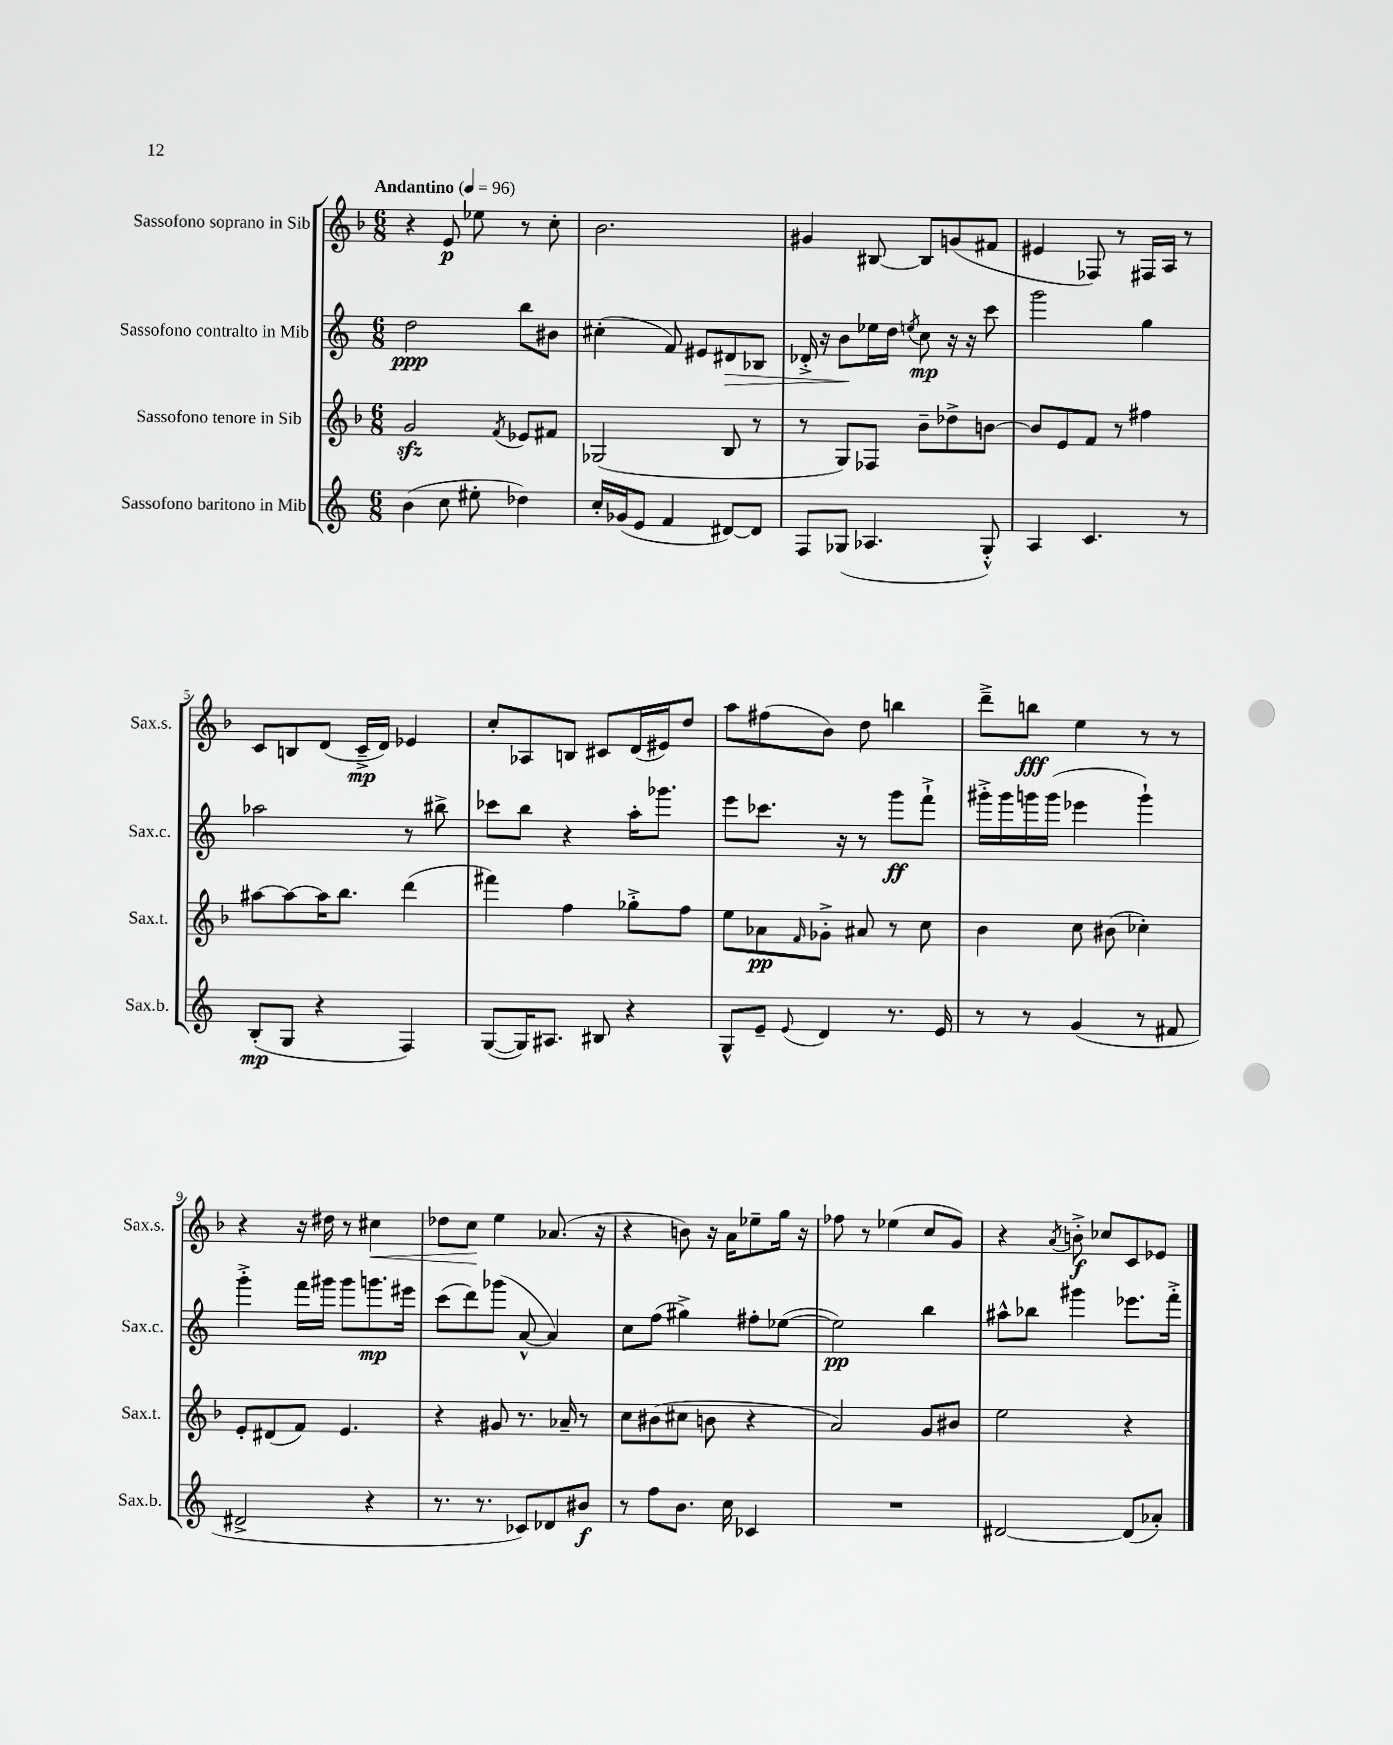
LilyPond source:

<<
\new StaffGroup <<
\new Staff = "s0" \with { instrumentName = "Sassofono soprano in Sib" shortInstrumentName = "Sax.s." } {
    \clef treble \key f \major \numericTimeSignature \time 6/8 \tempo "Andantino" 4 = 96
    r4 e'8\p ees''8 r8 c''8-. |
    bes'2. |
    gis'4 bis8~ bis8 g'8( fis'8 |
    eis'4 fes8) r8 fis16 a16 r8 |
    c'8 b8 d'8( c'16--->\mp d'16) ees'4 |
    c''8-. aes8 b8 cis'8 d'16( eis'16) d''8 |
    a''8 fis''8( bes'8) d''8 b''4 |
    d'''8---> b''8\fff e''4 r8 r8 |
    r4 r16 dis''16 r8 cis''4\< |
    des''8 c''8\! e''4 aes'8.( r16 |
    r4 b'8) r16 a'16 ees''8-- g''16 r16 |
    fes''8 r8 ees''4( c''8 g'8) |
    r4 \acciaccatura { a'8 } b'8-.->\f ces''8 c'8 ees'8 \bar "|." |
}
\new Staff = "s1" \with { instrumentName = "Sassofono contralto in Mib" shortInstrumentName = "Sax.c." } {
    \clef treble \key c \major \numericTimeSignature \time 6/8
    d''2\ppp b''8 bis'8 |
    cis''4-.( f'8) eis'8 dis'8\> bes8 |
    des'16-.-> r16 b'8\! ees''16 d''16 \acciaccatura { e''8 } c''8\mp r16 r16 c'''8 |
    g'''2 g''4 |
    aes''2 r8 bis''8-> |
    ces'''8 b''8 r4 a''16-. ges'''8. |
    e'''8 ces'''8. r16 r8 g'''8\ff f'''8-!-> |
    gis'''16-.-> gis'''16 g'''16 g'''16( ees'''4 g'''4-!) |
    g'''4-.-> f'''16 gis'''16 gis'''8 g'''8.\mp eis'''16 |
    c'''8( d'''8) ges'''8( a'8~-^ a'4) |
    c''8 f''8( gis''4->) fis''8-. ees''8~( |
    ees''2\pp) b''4 |
    ais''8-^ bes''8 gis'''4 ees'''8. f'''16-.-> \bar "|." |
}
\new Staff = "s2" \with { instrumentName = "Sassofono tenore in Sib" shortInstrumentName = "Sax.t." } {
    \clef treble \key f \major \numericTimeSignature \time 6/8
    g'2\sfz \acciaccatura { f'8 } ees'8 fis'8 |
    ges2( bes8 r8 |
    r8 g8) fes8 bes'8-- des''8-> b'8~ |
    b'8 e'8 f'8 r8 fis''4 |
    ais''8~ ais''8~ ais''16 bes''8. d'''4( |
    fis'''4) f''4 ges''8-.-> f''8 |
    e''8 aes'8\pp \grace { f'16 } ges'8-.-> ais'8 r8 c''8 |
    bes'4 c''8 bis'8( ces''4-.) |
    e'8-. dis'8( f'8) e'4. |
    r4 gis'8 r8. aes'16-- r8 |
    c''8 bis'8( cis''8 b'8 r4 |
    a'2) g'8 bis'8 |
    e''2 r4 \bar "|." |
}
\new Staff = "s3" \with { instrumentName = "Sassofono baritono in Mib" shortInstrumentName = "Sax.b." } {
    \clef treble \key c \major \numericTimeSignature \time 6/8
    b'4( c''8 eis''8-. des''4) |
    c''16-. ges'16( e'8 f'4 dis'8~) dis'8 |
    f8 ges8( aes4. ges8-.-^) |
    a4 c'4. r8 |
    b8-.\mp( g8 r4 f4) |
    g8~( g16) ais8. bis8 r4 |
    g8-^ e'8-- \appoggiatura { e'8 } d'4 r8. e'16 |
    r8 r8 g'4( r8 fis'8 |
    dis'2-> r4 |
    r8. r8. ces'8) des'8 bis'8\f |
    r8 f''8 b'8. c''16 ces'4 |
    R2. |
    dis'2~ dis'8( aes'8-.) \bar "|." |
}
>>
>>
